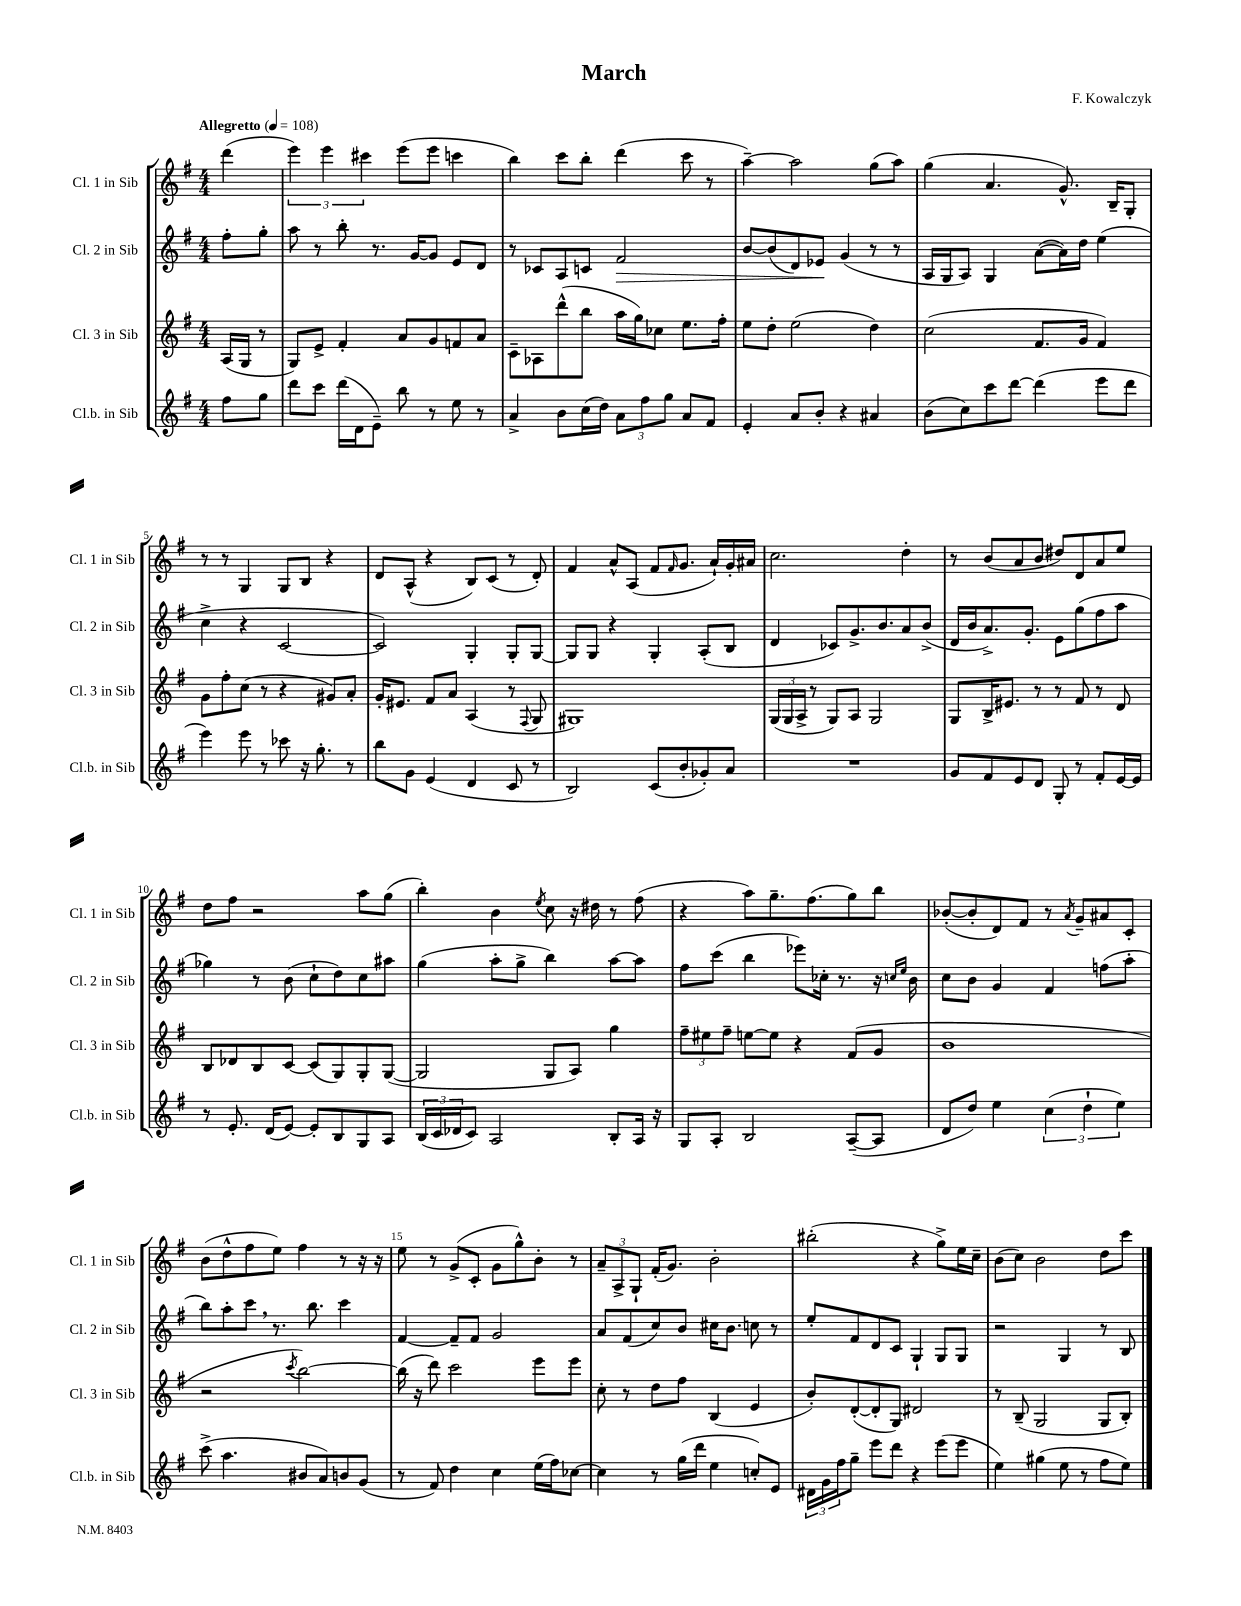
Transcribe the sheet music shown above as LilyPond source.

\header { title = "March" composer = "F. Kowalczyk" }
<<
\new StaffGroup <<
\new Staff = "s0" \with { instrumentName = "Cl. 1 in Sib" shortInstrumentName = "Cl. 1 in Sib" } {
    \clef treble \key g \major \numericTimeSignature \time 4/4 \partial 4 \tempo "Allegretto" 4 = 108
    d'''4( |
    \tuplet 3/2 { e'''4) e'''4 cis'''4 } e'''8( e'''8 c'''4 |
    b''4) c'''8 b''8-. d'''4( c'''8 r8 |
    a''4~--) a''2 g''8( a''8) |
    g''4( a'4. g'8.-^) b16-- g8-. |
    r8 r8 g4 g8 b8 r4 |
    d'8 a8-^( r4 b8) c'8( r8 d'8-.) |
    fis'4 a'8-^ a8( fis'8 \grace { fis'16 } g'8. a'16-!) g'16-. ais'16 |
    c''2. d''4-. |
    r8 b'8( a'8 b'8 dis''8) d'8 a'8 e''8 |
    d''8 fis''8 r2 a''8 g''8( |
    b''4-.) b'4 \acciaccatura { e''8 } c''8 r16 dis''16 r8 fis''8( |
    r4 a''8) g''8.-- fis''8.( g''8) b''8 |
    bes'8~-.( bes'8-. d'8) fis'8 r8 \acciaccatura { a'8 } g'8-- ais'8 c'8-. |
    b'8( d''8-^ fis''8 e''8) fis''4 r8 r16 r16 |
    e''8 r8 g'8->( c'8-. g'8 g''8-^) b'8-. r8 |
    \tuplet 3/2 { a'8-- a8-> g8-! } fis'16-.( g'8.) b'2-. |
    bis''2-.( r4 g''8->) e''16 c''16-- |
    b'8( c''8) b'2 d''8 c'''8 \bar "|." |
}
\new Staff = "s1" \with { instrumentName = "Cl. 2 in Sib" shortInstrumentName = "Cl. 2 in Sib" } {
    \clef treble \key g \major \numericTimeSignature \time 4/4 \partial 4
    fis''8-. g''8-. |
    a''8 r8 b''8-. r8. g'16~ g'8 e'8 d'8 |
    r8 ces'8 a8 c'8 fis'2\> |
    b'8~ b'8( d'8) ees'8\! g'4( r8 r8 |
    a16 g16 a8) g4 a'8~( a'16) d''16 e''4( |
    c''4-> r4 c'2~ |
    c'2) g4-. g8-. g8~ |
    g8 g8 r4 g4-. a8-.( b8 |
    d'4 ces'8) g'8.-> b'8. a'8 b'8->( |
    d'16 b'16 a'8.->) g'8.-. e'8 g''8( fis''8 a''8 |
    ges''4) r8 b'8( c''8-! d''8) c''8 ais''8 |
    g''4( a''8-. g''8-> b''4) a''8~ a''8 |
    fis''8 c'''8( b''4 ees'''8) ces''16-. r8. r16 \grace { c''16 e''16 } b'16 |
    c''8 b'8 g'4 fis'4 f''8( a''8-. |
    b''8) a''8-. c'''8 \breathe r8. b''8. c'''4 |
    fis'4~ fis'8-- fis'8 g'2 |
    a'8 fis'8( c''8) b'8 cis''16 b'8. c''8 r8 |
    e''8-. fis'8 d'8 c'8 g4-! g8 g8 |
    r2 g4 r8 b8 \bar "|." |
}
\new Staff = "s2" \with { instrumentName = "Cl. 3 in Sib" shortInstrumentName = "Cl. 3 in Sib" } {
    \clef treble \key g \major \numericTimeSignature \time 4/4 \partial 4
    a16( g16 r8 |
    g8) e'8-> fis'4-. a'8 g'8 f'8 a'8 |
    c'8-- aes8 d'''8-^( b''8 a''16 g''16) ces''8 e''8. fis''16-. |
    e''8 d''8-. e''2( d''4) |
    c''2( fis'8. g'16 fis'4) |
    g'8 fis''8-. c''8( r8 r4 gis'8) a'8-. |
    g'16-. eis'8. fis'8 a'8 a4( r8 \appoggiatura { fis8 } g8 |
    gis1) |
    \tuplet 3/2 { g16( g16 a16-> } r8 g8) a8 g2 |
    g8 b16-> eis'8. r8 r8 fis'8 r8 d'8 |
    b8 des'8 b8 c'8~ c'8( g8) g8-. g8~( |
    g2 g8 a8) g''4 |
    \tuplet 3/2 { fis''8-- eis''8 fis''8-- } e''8~ e''8 r4 fis'8( g'8 |
    b'1 |
    r2 \acciaccatura { c'''8 } b''2~) |
    b''16( r16 d'''8) c'''2 e'''8 e'''8 |
    c''8-. r8 d''8 fis''8 b4( e'4 |
    b'8-.) d'8~-.( d'8-. g8) dis'2 |
    r8 b8--( g2 g8 b8-.) \bar "|." |
}
\new Staff = "s3" \with { instrumentName = "Cl.b. in Sib" shortInstrumentName = "Cl.b. in Sib" } {
    \clef treble \key g \major \numericTimeSignature \time 4/4 \partial 4
    fis''8 g''8 |
    d'''8 c'''8 d'''16( d'16 e'8--) b''8 r8 e''8 r8 |
    a'4-> b'8 c''16( d''16) \tuplet 3/2 { a'8 fis''8 g''8 } a'8 fis'8 |
    e'4-. a'8 b'8-. r4 ais'4 |
    b'8( c''8) c'''8 d'''8~ d'''4( e'''8 d'''8 |
    e'''4) e'''8 r8 ces'''8 r16 g''8.-. r8 |
    b''8 g'8 e'4( d'4 c'8 r8 |
    b2) c'8( b'8-. ges'8-.) a'8 |
    R1 |
    g'8 fis'8 e'8 d'8 g8-. r8 fis'8-. e'16~ e'16 |
    r8 e'8.-. d'16( e'8~) e'8-. b8 g8 a8 |
    \tuplet 3/2 { b16( c'16 des'16 } c'8) a2 b8-. a16 r16 |
    g8 a8-. b2 a8~--( a8 |
    d'8 d''8) e''4 \tuplet 3/2 { c''4( d''4-! e''4) } |
    c'''8->( a''4. bis'8 a'8) b'8 g'8( |
    r8 fis'8) d''4 c''4 e''16( fis''16) ces''8~ |
    ces''4 r8 g''16( d'''16 e''4 c''8-.) e'8 |
    \tuplet 3/2 { dis'16 g'16 fis''16 } g''8-- e'''8 d'''8 r4 e'''8( e'''8 |
    e''4) gis''4( e''8 r8 fis''8 e''8) \bar "|." |
}
>>
>>
\layout { \context { \Score \override BarNumber.break-visibility = ##(#f #t #t) barNumberVisibility = #(every-nth-bar-number-visible 5) } }
